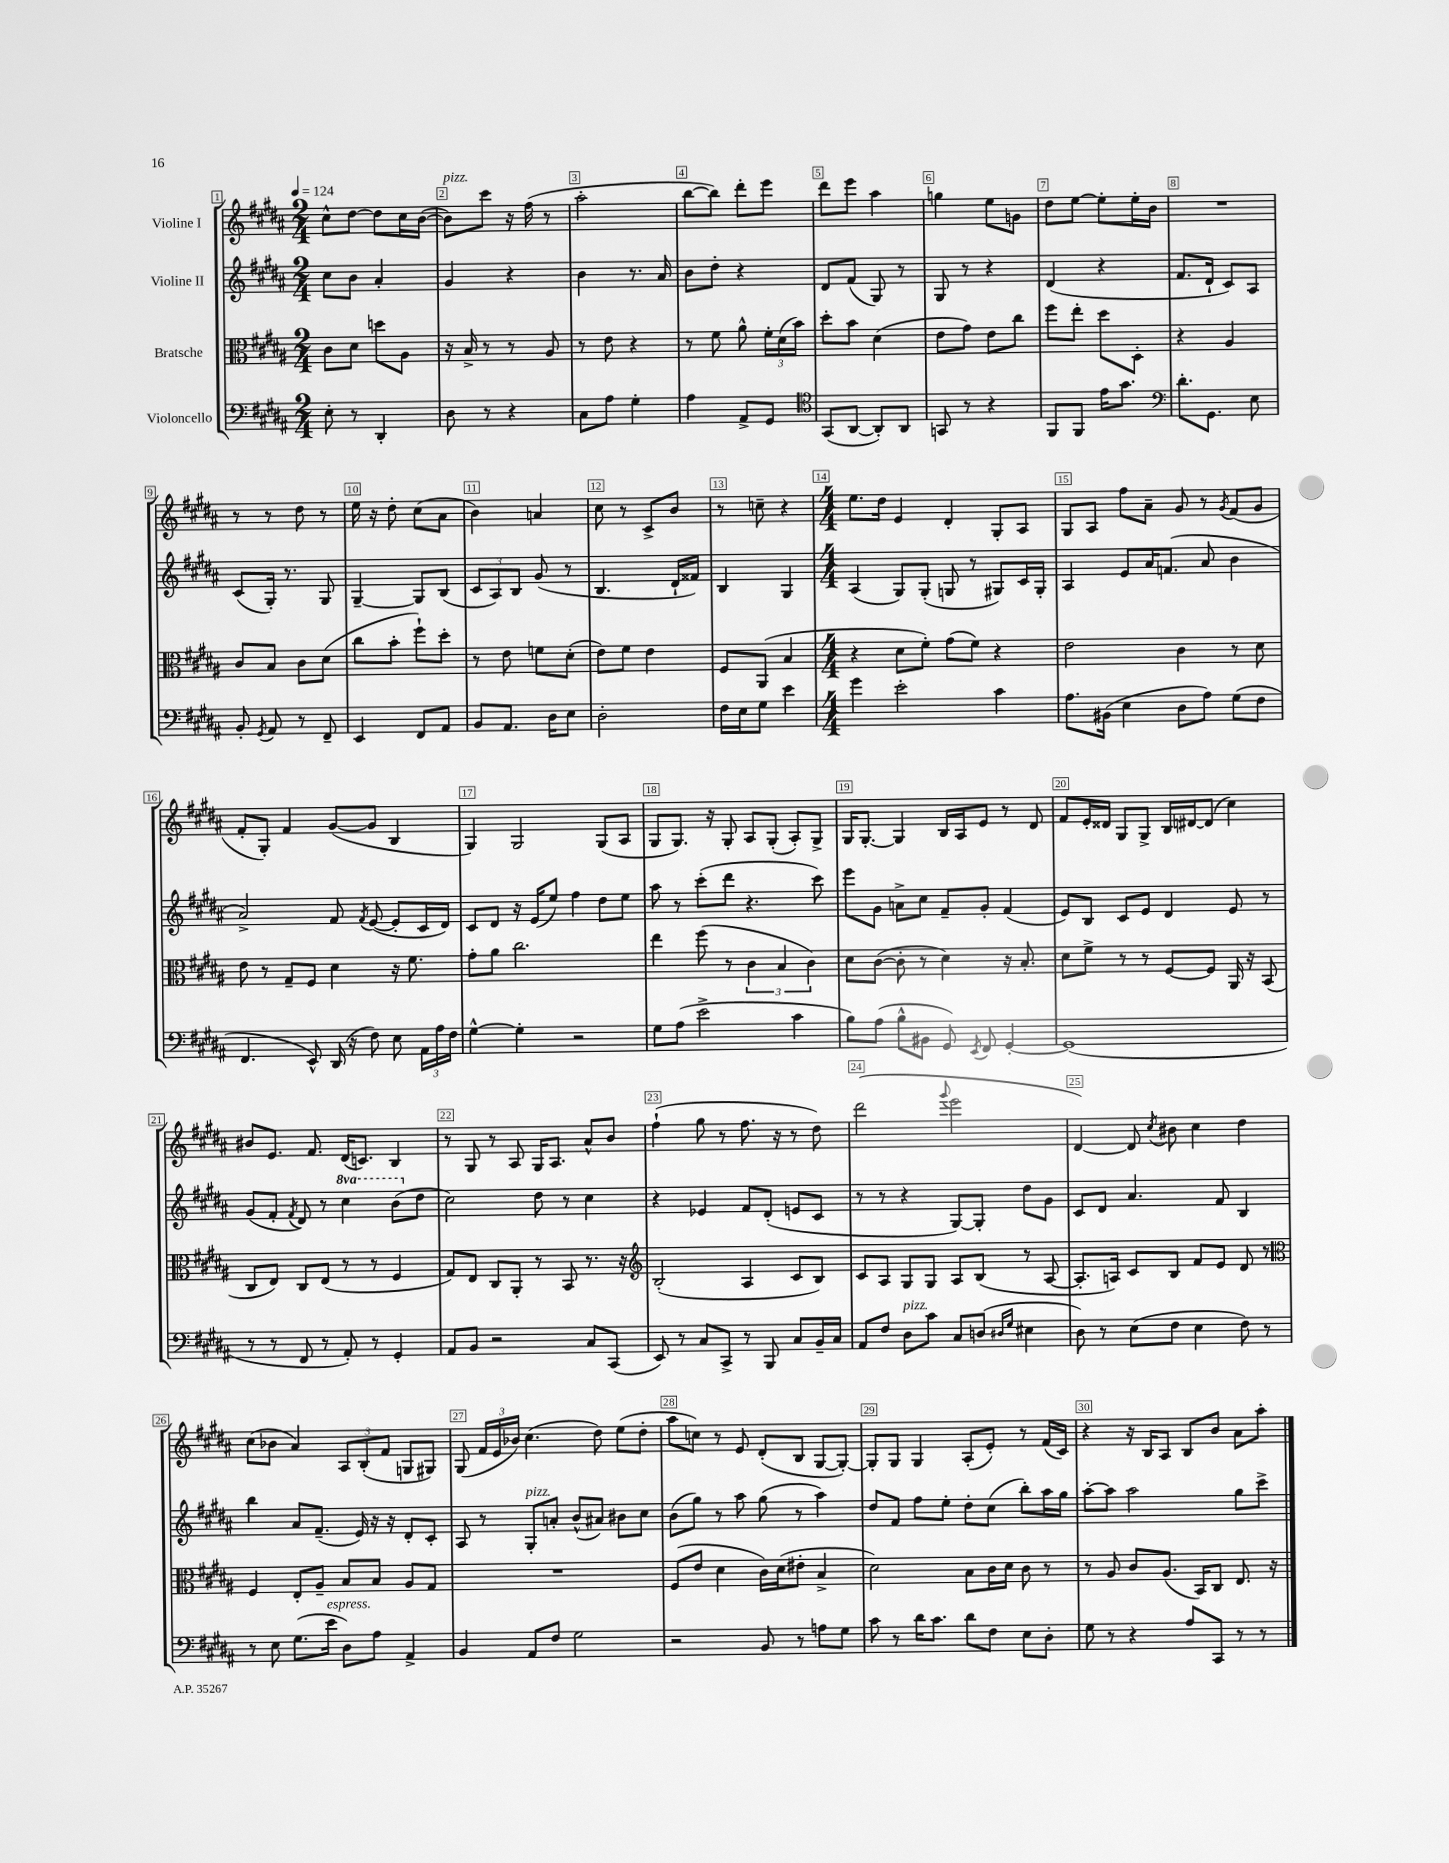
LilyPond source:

<<
\new StaffGroup <<
\new Staff = "s0" \with { instrumentName = "Violine I" } {
    \clef treble \key b \major \numericTimeSignature \time 2/4 \tempo 4 = 124
    \autoBeamOff cis''8[-^ dis''8]~ dis''8[ cis''16 b'16]~( |
    b'8[^\markup { \italic "pizz." }) cis'''8] r16 fis''16( r8 |
    ais''2-. |
    b''8[~ b''8]) dis'''8[-. e'''8] |
    dis'''8[ e'''8] ais''4 |
    g''4 e''8[ g'8] |
    dis''8[ e''8]~ e''8[-. e''16-. b'16] |
    R2 |
    r8 r8 dis''8 r8 |
    e''16 r16 dis''8-. cis''8[( ais'8] |
    b'4) a'4 |
    cis''8 r8 cis'8[-> b'8] |
    r8 c''8-- r4 |
    \numericTimeSignature \time 4/4 e''8.[ dis''16] e'4 dis'4-. gis8[-. ais8] |
    gis8[ ais8] fis''8[ ais'8]-- gis'8 r8 \acciaccatura { gis'8 } fis'8[( gis'8] |
    fis'8[-. gis8]-.) fis'4 gis'8[~( gis'8] b4 |
    gis4) gis2 gis8[( ais8] |
    gis8[ gis8.]) r16 gis8-. ais8[ gis8]-.( ais8[-.) gis8]-> |
    gis16[ gis8.]~-. gis4 b16[ ais16 e'8] r8 dis'8 |
    fis'8[ e'16-. disis'16] gis8[ gis8]-> b16[ dis'16~ dis'8]( cis''4) |
    bis'8[ e'8.] fis'8. dis'16[( c'8.]) b4 |
    r8 gis8 r8 ais8 gis16[ ais8.] ais'8[-^ b'8] |
    fis''4-!( gis''8 r8 fis''8. r16 r8 dis''8) |
    dis'''2( \appoggiatura { gis'''8 } e'''2 |
    dis'4~) dis'8 \acciaccatura { cis''8 } bis'8 cis''4 dis''4 |
    cis''8[( bes'8] ais'4) \tuplet 3/2 { ais8[ b8-.( fis'8] } g8[ gis8]) |
    gis8( \tuplet 3/2 { fis'16[ e'16 bes'16]) } cis''4.( dis''8) e''8[( dis''8]-. |
    ais''8[ c''8]) r8 e'8 dis'8[-.( b8] gis8[~ gis8]~-.) |
    gis8[-. gis8] gis4 ais8[-.( e'8]-.) r8 fis'16[( cis'16]) |
    r4 r16 b16[ ais8] b8[ b'8] ais'8[ ais''8]-. \bar "|." |
}
\new Staff = "s1" \with { instrumentName = "Violine II" } {
    \clef treble \key b \major \numericTimeSignature \time 2/4 \set Staff.ottavationMarkups = #ottavation-simple-ordinals
    \autoBeamOff cis''8[ b'8] ais'4-. |
    gis'4 r4 |
    b'4 r8. ais'16 |
    b'8[ dis''8]-. r4 |
    dis'8[ fis'8]( gis8) r8 |
    gis8 r8 r4 |
    dis'4( r4 |
    fis'8.[ dis'16]-! cis'8[) ais8] |
    cis'8[( gis16]-.) r8. gis8 |
    gis4~-- gis8[ b8]( |
    \tuplet 3/2 { cis'8[ ais8) b8] } gis'8( r8 |
    b4. dis'16[-! fisis'16]) |
    b4 gis4 |
    \numericTimeSignature \time 4/4 ais4( gis8[) gis8]-.( g8 r8 gis8[) cis'16 gis16]-. |
    ais4 e'8[ ais'16 f'8.]( ais'8 b'4 |
    ais'2->) fis'8 \acciaccatura { fis'8 } e'8~( e'8[-. cis'16 dis'16]) |
    cis'8[ dis'8] r16 e'16[( e''8]) fis''4 dis''8[ e''8] |
    ais''8 r8 cis'''8[-.( dis'''8] r4. cis'''8) |
    e'''8[ gis'8] a'8[-> cis''8] fis'8[-- gis'8]-. fis'4( |
    e'8[) b8] cis'8[ e'8] dis'4 e'8 r8 |
    gis'8[( fis'8]-. \acciaccatura { fis'8 } dis'8) r8 \ottava #1 cis'''4 b''8[( \ottava #0 dis''8] |
    cis''2) dis''8 r8 cis''4 |
    r4 ees'4 fis'8[ dis'8]-.( e'8[ cis'8] |
    r8 r8 r4 gis8[~) gis8]-. dis''8[ gis'8] |
    cis'8[ dis'8] ais'4. fis'8 b4 |
    b''4 ais'8[ fis'8.]--( e'16) r16 r16 dis'8[-. cis'8]-. |
    ais8 r8 gis8[-.^\markup { \italic "pizz." } a'8]-. b'8[-^( ais'8]) bis'8[ cis''8] |
    b'8[( gis''8]) r8 ais''8 gis''8( r8 ais''4) |
    dis''8[ fis'8] fis''8[ e''8]-. dis''8[-. cis''8]( b''8[-.) ais''16 gis''16] |
    ais''8[~-. ais''8] ais''2 gis''8[ cis'''8]-> \bar "|." |
}
\new Staff = "s2" \with { instrumentName = "Bratsche" } {
    \clef alto \key b \major \numericTimeSignature \time 2/4
    \autoBeamOff cis'8[ dis'8] d''8[ ais8] |
    r16 b16-> r8 r8 ais8 |
    r8 e'8 r4 |
    r8 fis'8 ais'8-^ \tuplet 3/2 { fis'16[-. dis'16( b'16]) } |
    dis''8[-. b'8] dis'4( |
    e'8[ gis'8]) e'8[ cis''8] |
    fis''8[ e''8]-. dis''8[ dis8]-. |
    r4 ais4 |
    cis'8[ b8] cis'8[ dis'8]( |
    cis''8[ b'8]-. fis''8[-!) dis''8]-. |
    r8 e'8 f'8[ dis'8]-.( |
    e'8[) fis'8] e'4 |
    fis8[ ais,8]( b4 |
    \numericTimeSignature \time 4/4 r4 dis'8[ fis'8]-.) gis'8[( fis'8]) r4 |
    e'2 cis'4 r8 dis'8 |
    e'8 r8 gis8[-- fis8] dis'4 r16 fis'8. |
    gis'8[-. ais'8] cis''2. |
    e''4 fis''8( r8 \tuplet 3/2 { cis'4 b4 cis'4) } |
    dis'8[ cis'8]~( cis'8-. r8 dis'4) r16 b8.-. |
    dis'8[ fis'8]-> r8 r8 fis8[~ fis8] ais,16 r16 b,8( |
    cis8[ e8]) cis8[ e8]( r8 r8 fis4 |
    gis8[) e8] cis8[ ais,8]-. r8 b,8 r8. r16 |
    \clef treble b2-.( ais4 cis'8[ b8]) |
    cis'8[ ais8] gis8[ gis8] ais8[ b8]( r8 ais8~ |
    ais8.[-. a16]) cis'8[ b8] fis'8[ e'8] dis'8 r8 |
    \clef alto fis4 e8[-. ais8]-- b8[ b8] ais8[ gis8] |
    R1 |
    fis8[( e'8] dis'4 cis'16[) dis'16( eis'8]-. b4-> |
    dis'2) b8[ cis'16 dis'16] cis'8 r8 |
    r8 ais8 cis'8[ ais8.]( b,16[) cis8] e8. r16 \bar "|." |
}
\new Staff = "s3" \with { instrumentName = "Violoncello" } {
    \clef bass \key b \major \numericTimeSignature \time 2/4
    \autoBeamOff e8-. r8 dis,4-. |
    dis8 r8 r4 |
    cis8[ ais8] gis4-. |
    ais4 ais,8[-> gis,8] |
    \clef tenor gis,8[( ais,8]~ ais,8[-.) ais,8] |
    g,8 r8 r4 |
    fis,8[ fis,8] e'16[ gis'8.] |
    \clef bass dis'8.[-. gis,8.] e8 |
    b,8-. \acciaccatura { gis,8 } ais,8 r8 fis,8-- |
    e,4 fis,8[ ais,8] |
    b,8[ ais,8.] dis16[ e8] |
    dis2-. |
    fis16[ e16 gis8] e'4 |
    \numericTimeSignature \time 4/4 gis'4 e'2-. cis'4 |
    ais8.[ bis,16]( e4 dis8[ ais8]) gis8[( fis8] |
    fis,4. e,8-^) dis,16( r16 fis8) e8 \tuplet 3/2 { ais,16[ ais16 fis16] } |
    gis4~-^ gis4-. r2 |
    gis8[ ais8]( e'2-> cis'4 |
    b8[) ais8]( b8[-^ bis,8] gis,8) \acciaccatura { e,8 } fis,8 gis,4~-. |
    gis,1( |
    r8 r8 fis,8 r8 ais,8-.) r8 gis,4-. |
    ais,8[ b,8] r2 cis8[ cis,8]( |
    e,8) r8 cis8[ cis,8]-> r8 b,,8 cis8[ b,16-- cis16] |
    ais,8[ fis8] dis8[^\markup { \italic "pizz." } cis'8] cis8[ d8]( \grace { dis16[ gis16] } eis4 |
    dis8) r8 e8[( fis8] e4 fis8) r8 |
    r8 e8 gis8.[( e'16]^\markup { \italic "espress." } dis8[) ais8] ais,4-> |
    b,4 ais,8[ fis8] gis2 |
    r2 b,8 r8 a8[ gis8] |
    cis'8 r8 dis'16[ cis'8.] dis'8[ fis8] e8[ dis8]-. |
    gis8 r8 r4 ais8[ cis,8] r8 r8 \bar "|." |
}
>>
>>
\layout { \context { \Score \override BarNumber.break-visibility = ##(#f #t #t) barNumberVisibility = #all-bar-numbers-visible \override BarNumber.stencil = #(make-stencil-boxer 0.1 0.3 ly:text-interface::print) } }
